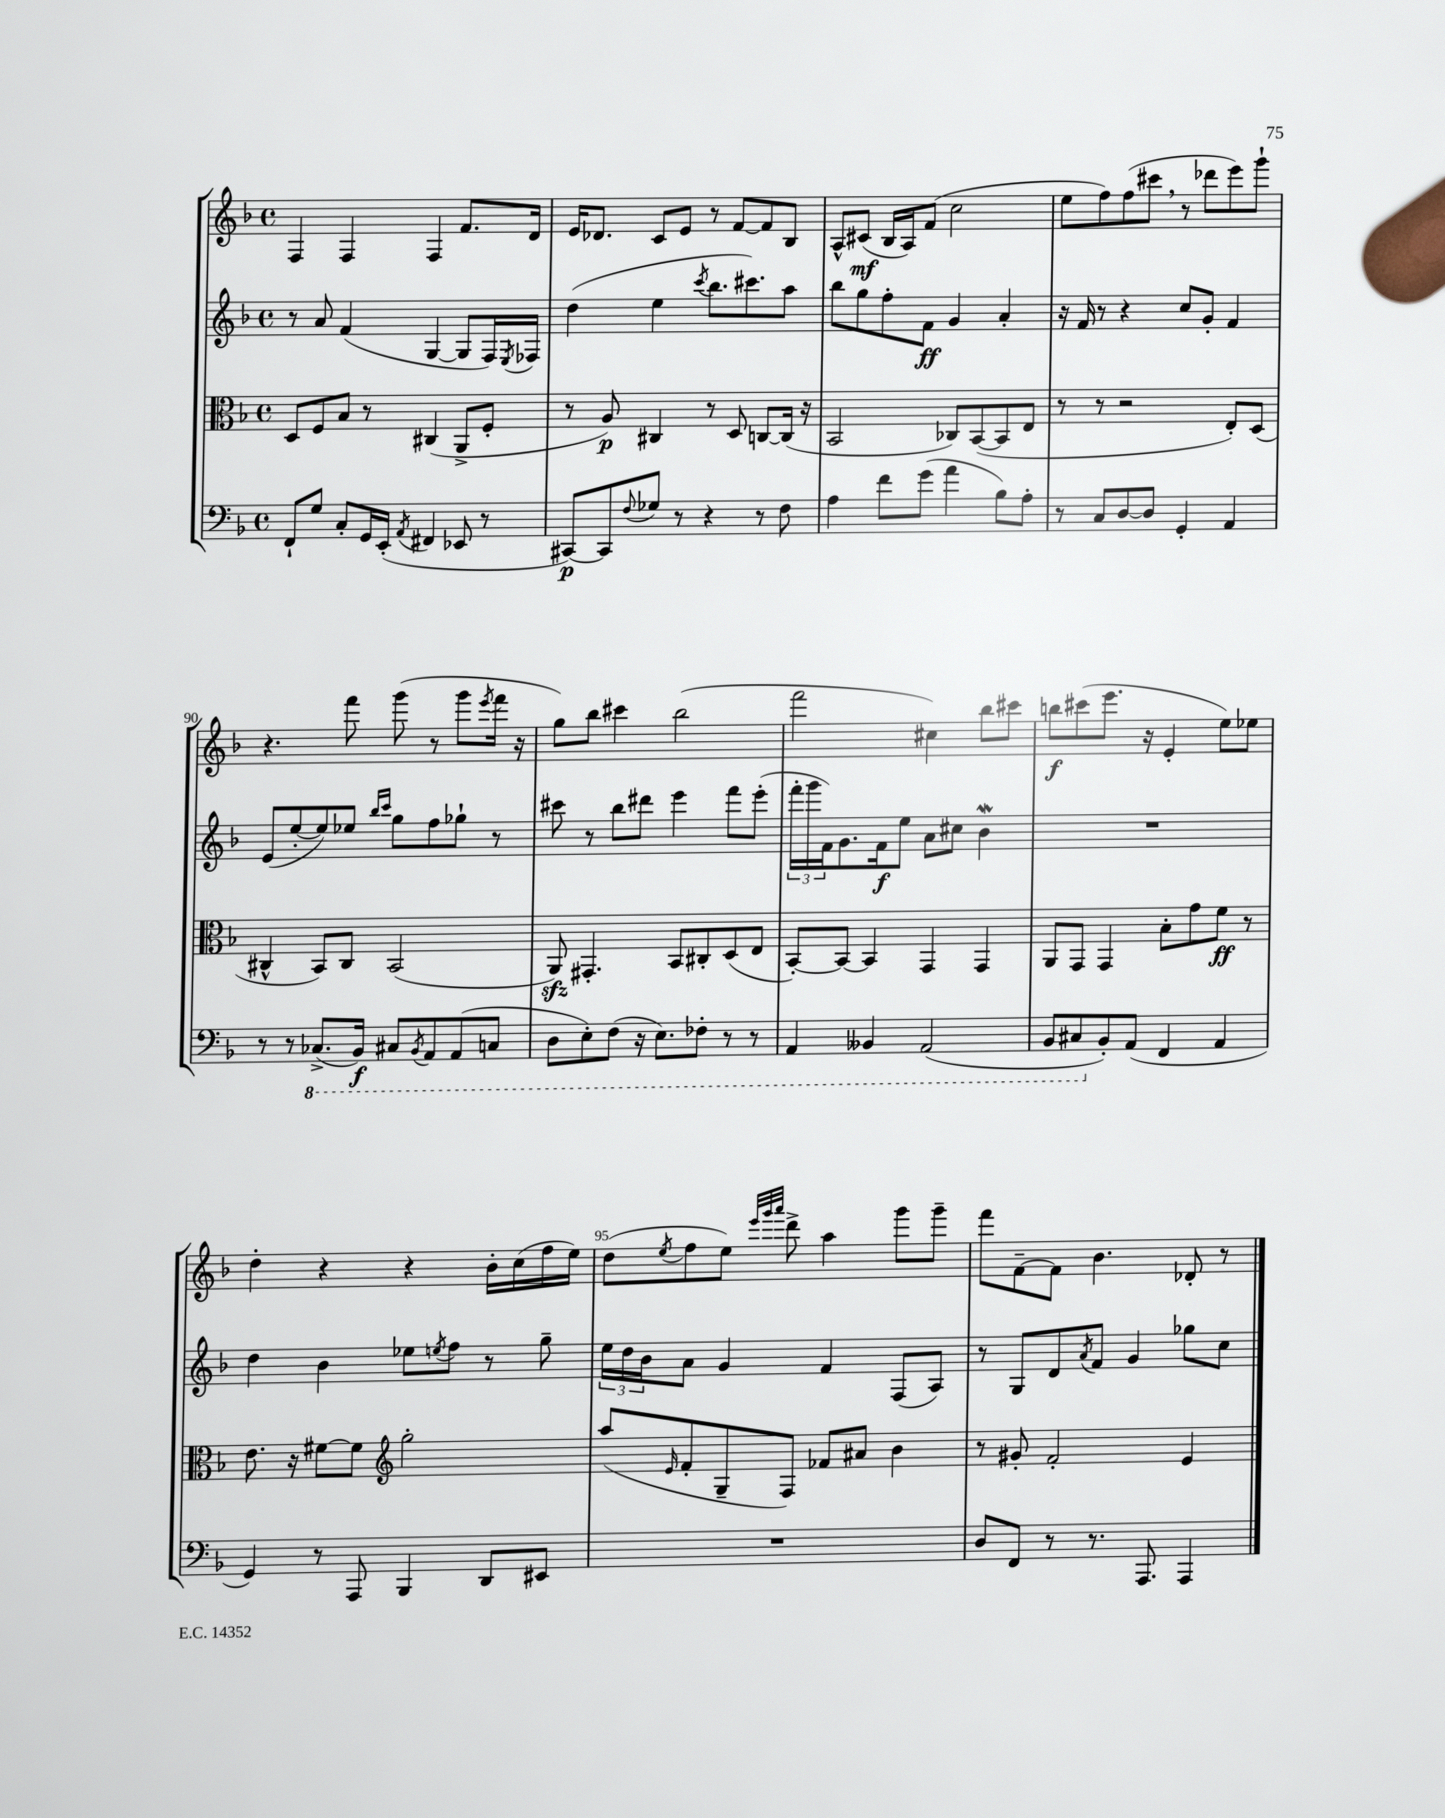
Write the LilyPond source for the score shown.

<<
\new StaffGroup <<
\new Staff = "s0" {
    \clef treble \key f \major \defaultTimeSignature \time 4/4
    f4 f4 f4 f'8. d'16 |
    e'16 des'8. c'8 e'8 r8 f'8~ f'8 bes8 |
    a8-^ cis'8\mf( bes16 a16) f'8( c''2 |
    e''8 f''8) f''8( cis'''8 \breathe r8 des'''8 e'''8) g'''8-! |
    r4. f'''8 g'''8( r8 g'''8 \acciaccatura { e'''8 } f'''16 r16 |
    g''8) bes''8 cis'''4 bes''2( |
    f'''2 cis''4) bes''8 cis'''8 |
    b''8\f cis'''8( e'''8. r16 e'4-. e''8) ees''8 |
    d''4-. r4 r4 bes'16-. c''16( f''16 e''16) |
    d''8( \acciaccatura { e''8 } f''8 e''8) \grace { e'''32 g'''32 a'''32 } d'''8-> a''4 g'''8 g'''8-- |
    f'''8 f'8~-- f'8 bes'4. des'8-. r8 \bar "|." |
}
\new Staff = "s1" {
    \clef treble \key f \major \defaultTimeSignature \time 4/4
    r8 a'8 f'4( g4~ g8 f16) \acciaccatura { e8 } fes16 |
    d''4( e''4 \acciaccatura { c'''8 } bes''8. cis'''8.) a''8 |
    bes''8 g''8 f''8-. f'8\ff g'4 a'4-. |
    r16 f'16 r8 r4 c''8 g'8-. f'4 |
    e'8( e''8~-. e''8) ees''8 \grace { bes''16 c'''16 } g''8 f''8 ges''8-! r8 |
    cis'''8 r8 bes''8 dis'''8 e'''4 f'''8 e'''8-.( |
    \tuplet 3/2 { f'''16-. g'''16 f'16) } g'8. f'16\f e''8 a'8 cis''8 bes'4\mordent |
    R1 |
    d''4 bes'4 ees''8 \acciaccatura { e''8 } f''8 r8 g''8-- |
    \tuplet 3/2 { e''16 d''16 bes'16 } a'8 g'4 f'4 f8( a8) |
    r8 g8 d'8 \acciaccatura { a'8 } f'8 g'4 ges''8 c''8 \bar "|." |
}
\new Staff = "s2" {
    \clef alto \key f \major \defaultTimeSignature \time 4/4
    d8 f8 bes8 r8 cis4( a,8-> f8-. |
    r8 a8\p) cis4 r8 d8 c8~ c16( r16 |
    bes,2 ces8) bes,8~( bes,8 e8 |
    r8 r8 r2 e8-.) d8( |
    cis4-^ bes,8) cis8 bes,2( |
    a,8\sfz) gis,4.-. bes,8 cis8-. d8( e8 |
    bes,8~-.) bes,8~ bes,4 g,4 g,4 |
    a,8 g,8 g,4 bes8-. g'8 f'8\ff r8 |
    e'8. r16 fis'8~ fis'8 \clef treble g''2-. |
    a''8( \grace { e'16 } f'8-. g8-- f8) fes'8 ais'8 bes'4 |
    r8 gis'8-. f'2-. e'4 \bar "|." |
}
\new Staff = "s3" {
    \clef bass \key f \major \defaultTimeSignature \time 4/4
    f,8-! g8 c8-. g,16 e,16-.( \acciaccatura { a,8 } fis,4 ees,8 r8 |
    cis,8~\p) cis,8 \appoggiatura { f8 } ges8 r8 r4 r8 f8 |
    a4 f'8 g'8( a'4 bes8) a8-. |
    r8 c8 d8~ d8 g,4-. a,4 |
    r8 r8 \ottava #-1 ces,8.->( bes,,16\f) cis,8 \acciaccatura { bes,,8 } a,,8 a,,8( c,8 |
    d,8 e,8-.) f,8( r16 e,8.) fes,8-. r8 r8 |
    a,,4 beses,,4 a,,2( |
    bes,,8 cis,8 \ottava #0 bes,8-.) a,8( f,4 a,4 |
    g,4) r8 a,,8 bes,,4 d,8 eis,8 |
    R1 |
    d8 f,8 r8 r8. a,,8. a,,4 \bar "|." |
}
>>
>>
\layout { \context { \Score currentBarNumber = #86 \override BarNumber.break-visibility = ##(#f #t #t) barNumberVisibility = #(every-nth-bar-number-visible 5) } }
